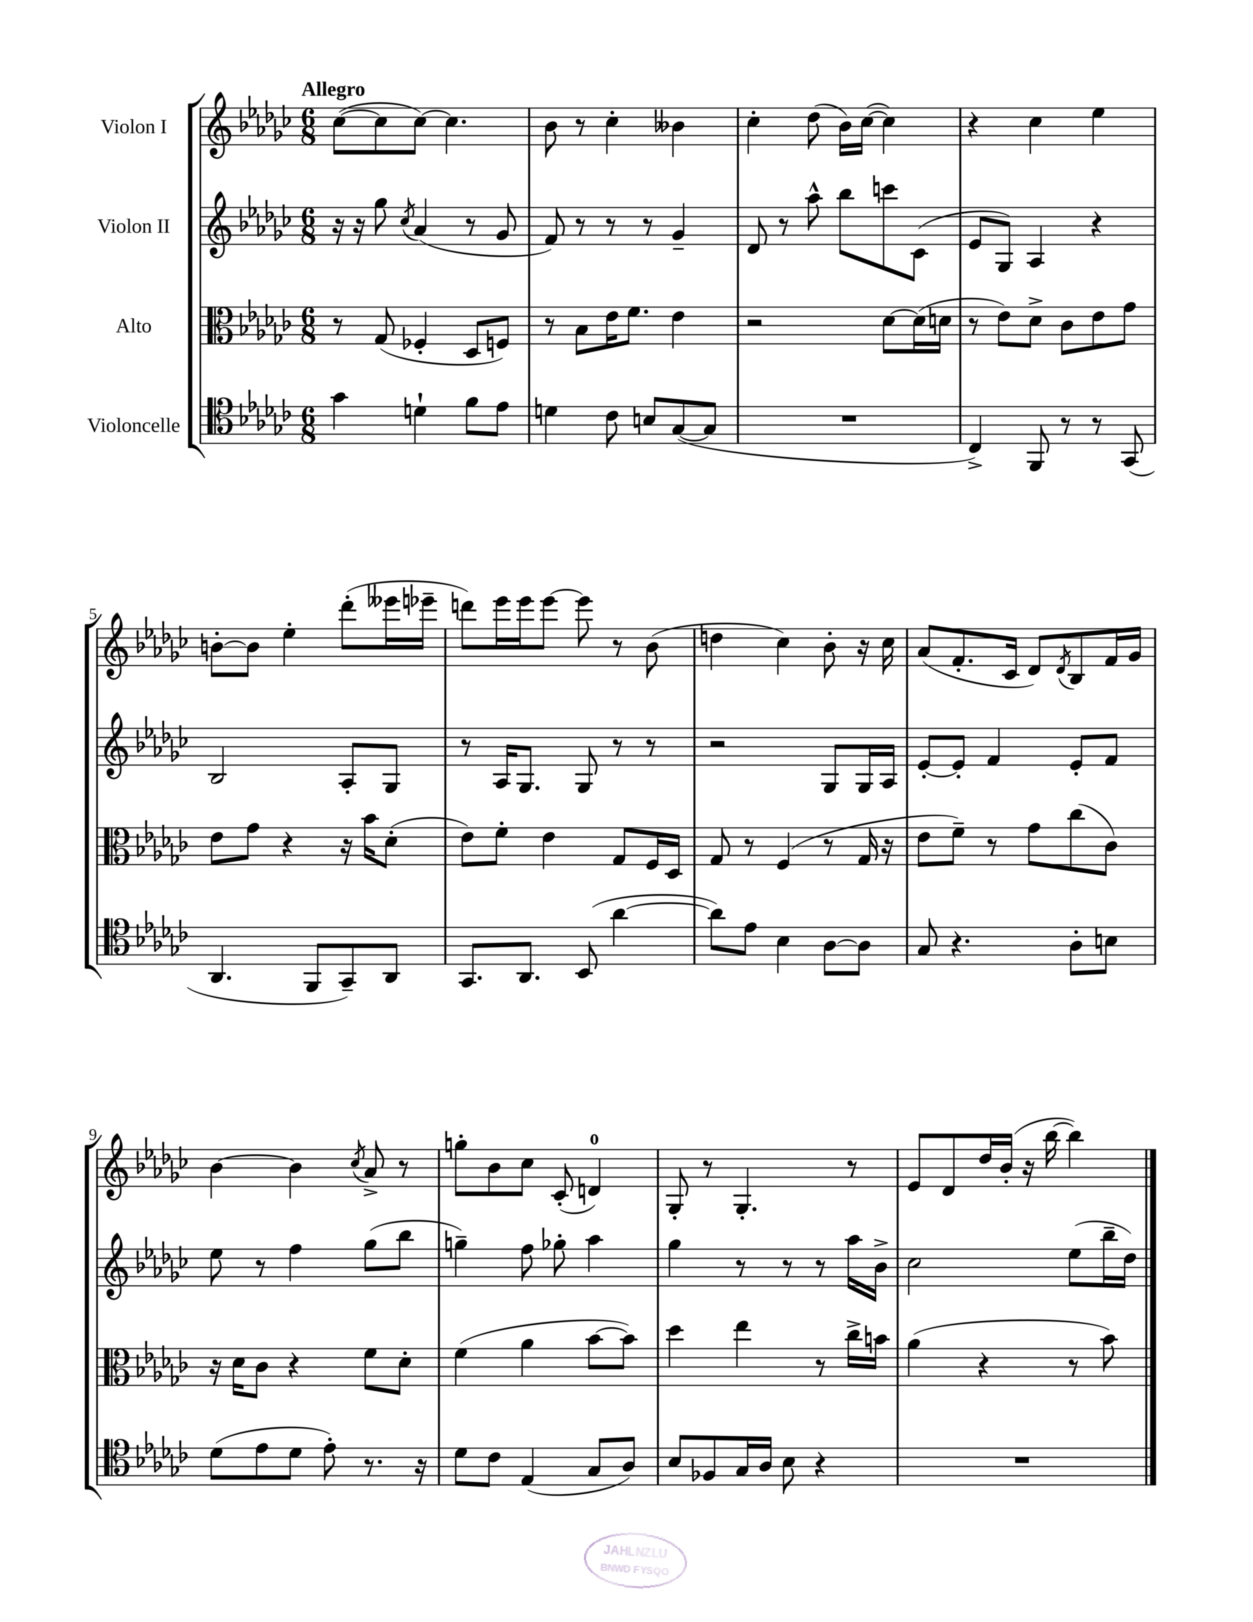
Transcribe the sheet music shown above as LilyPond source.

<<
\new StaffGroup <<
\new Staff = "s0" \with { instrumentName = "Violon I" } {
    \clef treble \key ges \major \numericTimeSignature \time 6/8 \tempo "Allegro"
    ces''8~( ces''8 ces''8~) ces''4. |
    bes'8 r8 ces''4-. beses'4 |
    ces''4-. des''8( bes'16) ces''16~( ces''4) |
    r4 ces''4 ees''4 |
    b'8~-. b'8 ees''4-. des'''8-.( eeses'''16 ees'''16-- |
    d'''8) ees'''16 ees'''16 ees'''8~ ees'''8 r8 bes'8( |
    d''4 ces''4) bes'8-. r16 ces''16 |
    aes'8( f'8.-. ces'16 des'8) \acciaccatura { des'8 } bes8 f'16 ges'16 |
    bes'4~ bes'4 \acciaccatura { ces''8 } aes'8-> r8 |
    g''8-. bes'8 ces''8 ces'8-.( d'4-0) |
    ges8-. r8 ges4.-. r8 |
    ees'8 des'8 des''16 bes'16-.( r16 bes''16~ bes''4) \bar "|." |
}
\new Staff = "s1" \with { instrumentName = "Violon II" } {
    \clef treble \key ges \major \numericTimeSignature \time 6/8
    r16 r16 ges''8 \acciaccatura { ces''8 } aes'4( r8 ges'8 |
    f'8) r8 r8 r8 ges'4-- |
    des'8 r8 aes''8-^ bes''8 c'''8 ces'8( |
    ees'8 ges8) aes4 r4 |
    bes2 aes8-. ges8 |
    r8 aes16 ges8. ges8 r8 r8 |
    r2 ges8 ges16 aes16 |
    ees'8~-. ees'8-. f'4 ees'8-. f'8 |
    ees''8 r8 f''4 ges''8( bes''8 |
    g''4--) f''8 ges''8-. aes''4 |
    ges''4 r8 r8 r8 aes''16 bes'16-> |
    ces''2 ees''8( bes''16-- des''16) \bar "|." |
}
\new Staff = "s2" \with { instrumentName = "Alto" } {
    \clef alto \key ges \major \numericTimeSignature \time 6/8
    r8 ges8( fes4-. des8 f8) |
    r8 bes8 ees'16 f'8. ees'4 |
    r2 des'8~ des'16( d'16 |
    r8 ees'8) des'8-> ces'8 ees'8 ges'8 |
    ees'8 ges'8 r4 r16 bes'16 des'8-.( |
    ees'8) f'8-. ees'4 ges8 f16 des16 |
    ges8 r8 f4( r8 ges16 r16 |
    ees'8 f'8--) r8 ges'8 ces''8( ces'8) |
    r16 des'16 ces'8 r4 f'8 des'8-. |
    f'4( aes'4 bes'8~ bes'8) |
    des''4 ees''4 r8 ces''16-> b'16 |
    aes'4( r4 r8 bes'8) \bar "|." |
}
\new Staff = "s3" \with { instrumentName = "Violoncelle" } {
    \clef tenor \key ges \major \numericTimeSignature \time 6/8
    ges'4 d'4-! f'8 ees'8 |
    d'4 ces'8 b8 ges8~( ges8 |
    R2. |
    ces4->) f,8 r8 r8 ges,8( |
    aes,4. f,8 ges,8--) aes,8 |
    ges,8. aes,8. bes,8( aes'4~ |
    aes'8) ees'8 bes4 aes8~ aes8 |
    ges8 r4. aes8-. b8 |
    des'8( ees'8 des'8 ees'8-.) r8. r16 |
    des'8 ces'8 ees4( ges8 aes8) |
    bes8 fes8 ges16 aes16 bes8 r4 |
    R2. \bar "|." |
}
>>
>>
